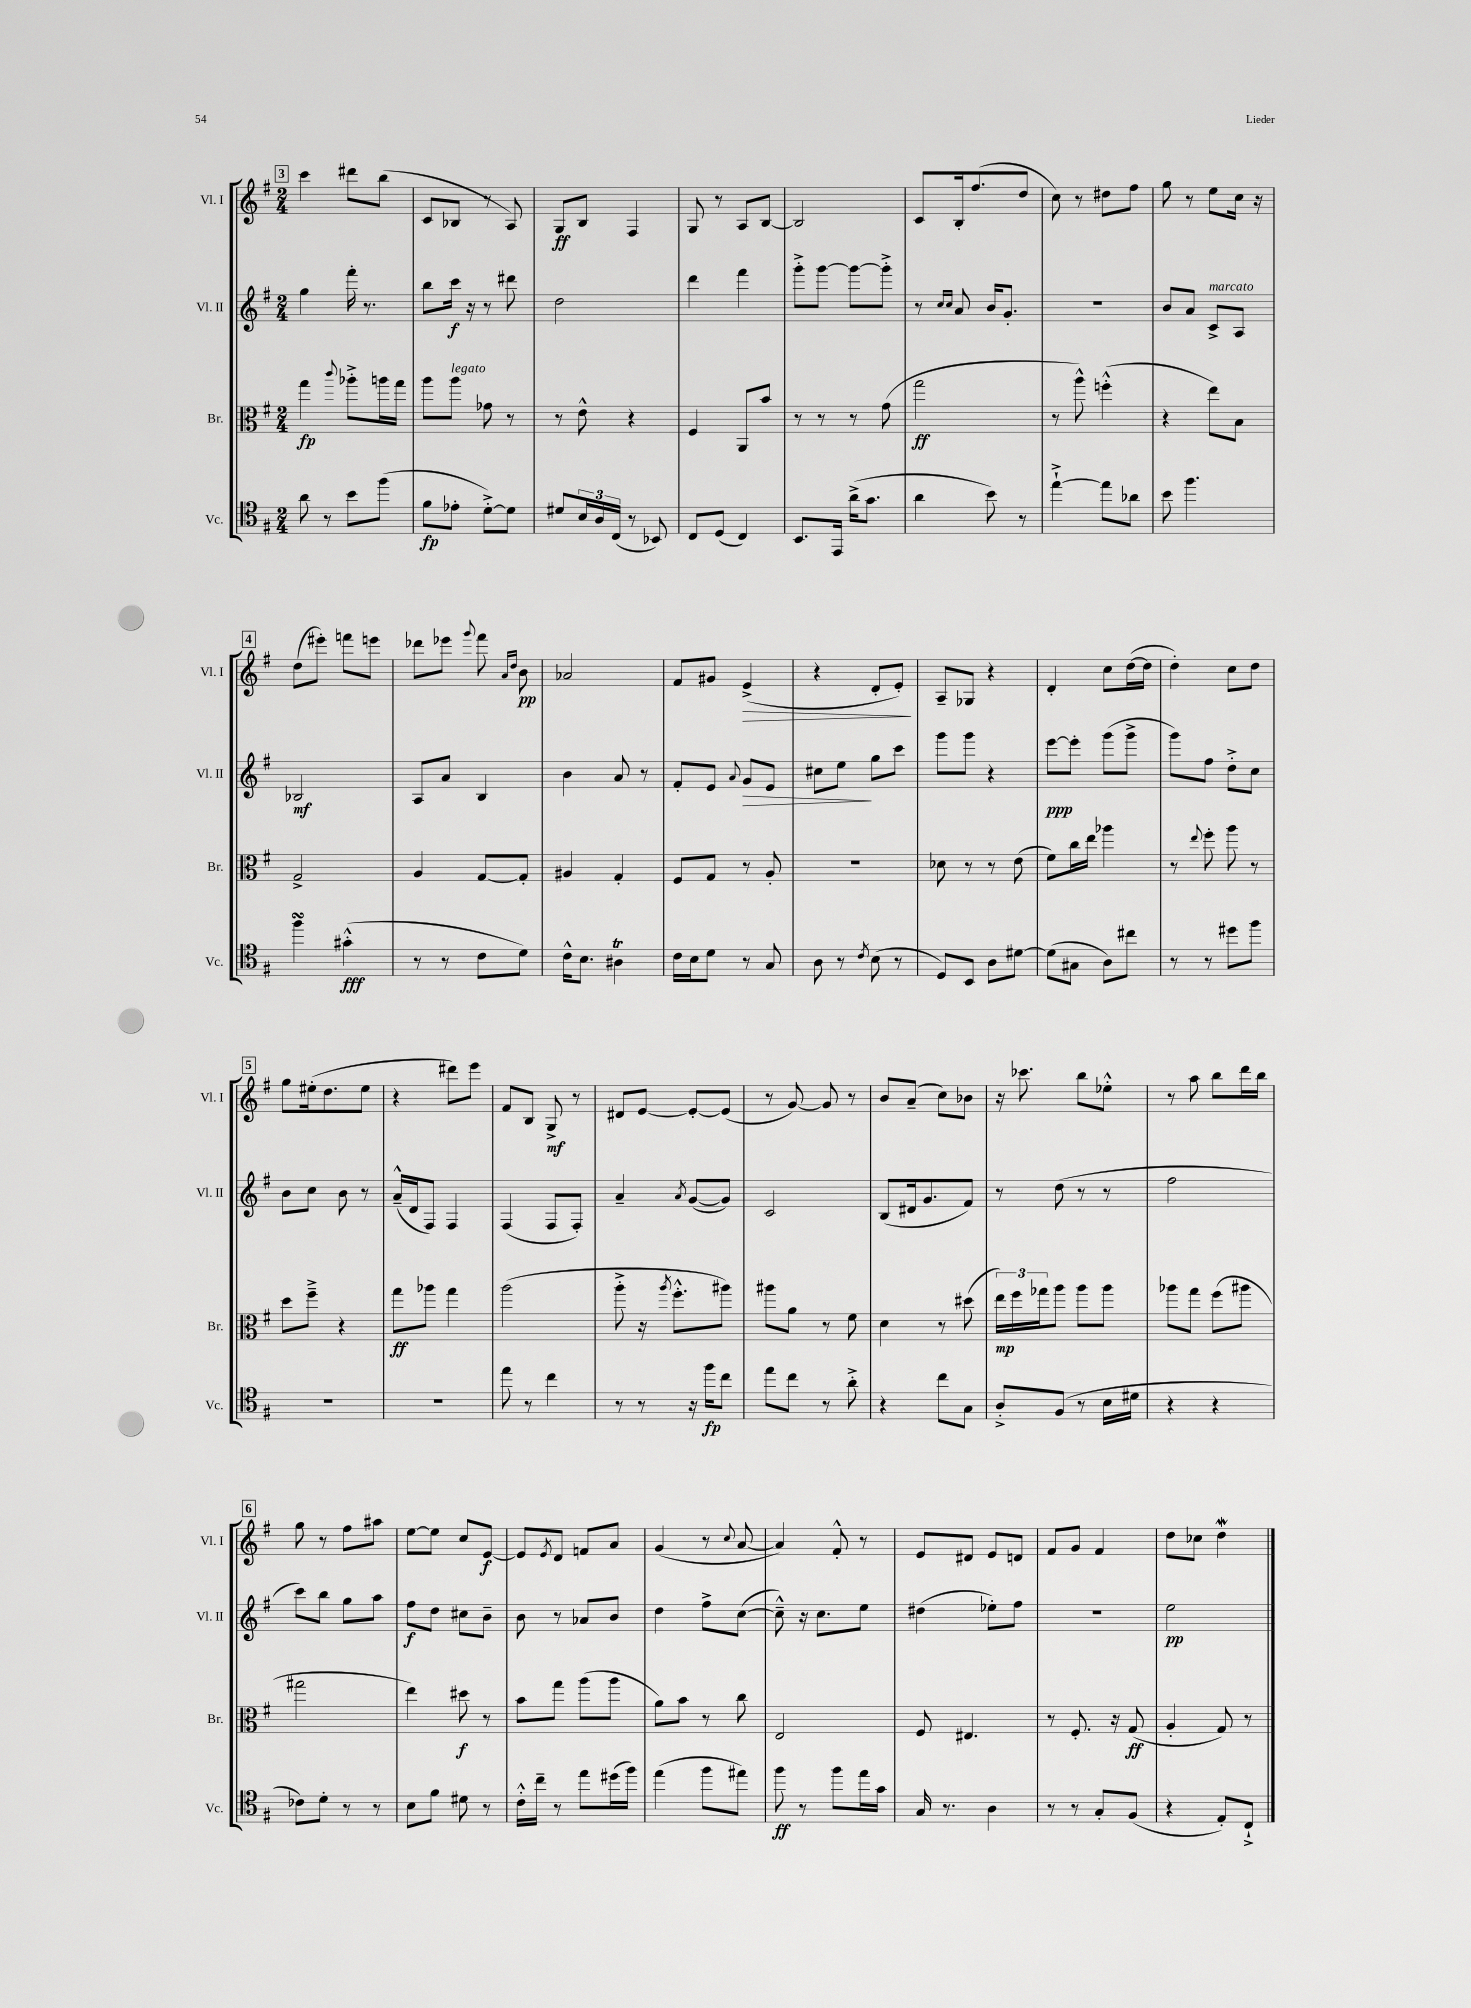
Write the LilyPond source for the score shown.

<<
\new StaffGroup <<
\new Staff = "s0" \with { instrumentName = "Vl. I" shortInstrumentName = "Vl. I" } {
    \clef treble \key g \major \numericTimeSignature \time 2/4
    \mark \markup { \box "3" } c'''4 dis'''8 b''8( |
    c'8 bes8 r8 a8) |
    g8\ff b8 fis4 |
    g8 r8 a8 b8~ |
    b2 |
    c'8 b16-. fis''8.( d''8 |
    c''8) r8 dis''8 fis''8 |
    g''8 r8 e''8 c''16 r16 |
    \mark \markup { \box "4" } d''8( eis'''8-.) f'''8 e'''8 |
    des'''8 ees'''8 \appoggiatura { g'''8 } fis'''8 \grace { a'16 d''16 } b'8\pp |
    aes'2 |
    fis'8 gis'8 e'4->\>( |
    r4 d'8-. e'8-.\!) |
    a8-- ges8 r4 |
    d'4-. c''8 d''16~( d''16 |
    d''4-.) c''8 d''8 |
    \mark \markup { \box "5" } g''8 eis''16-.( d''8. eis''8 |
    r4 dis'''8) e'''8 |
    fis'8 b8 g8->\mf r8 |
    dis'8 e'8~ e'8~-. e'8( |
    r8 g'8~) g'8 r8 |
    b'8 a'8--( c''8) bes'8 |
    r16 ces'''8. b''8 ees''8-.-^ |
    r8 a''8 b''8 d'''16 b''16 |
    \mark \markup { \box "6" } g''8 r8 fis''8 ais''8 |
    e''8~ e''8 c''8 e'8~\f |
    e'8 \acciaccatura { e'8 } d'8 f'8 a'8 |
    g'4( r8 \appoggiatura { c''8 } a'8~ |
    a'4) fis'8-.-^ r8 |
    e'8 dis'8 e'8 d'8 |
    fis'8 g'8 fis'4 |
    d''8 ces''8 d''4\mordent \bar "|." |
}
\new Staff = "s1" \with { instrumentName = "Vl. II" shortInstrumentName = "Vl. II" } {
    \clef treble \key g \major \numericTimeSignature \time 2/4
    \mark \markup { \box "3" } g''4 fis'''16-. r8. |
    b''8 c'''16\f r16 r8 dis'''8 |
    d''2 |
    d'''4 fis'''4 |
    g'''8-.-> g'''8~ g'''8~ g'''8-.-> |
    r8 \grace { c''16 c''16 } a'8 b'16 g'8.-. |
    R2 |
    b'8 a'8 c'8->^\markup { \italic "marcato" } a8 |
    \mark \markup { \box "4" } bes2\mf |
    a8 a'8 b4 |
    b'4 a'8 r8 |
    fis'8-. e'8 \appoggiatura { a'8 } g'8\> e'8 |
    cis''8 e''8\! g''8 c'''8 |
    g'''8 g'''8 r4 |
    e'''8~\ppp e'''8-. g'''8( g'''8-> |
    g'''8) fis''8 d''8-.-> c''8 |
    \mark \markup { \box "5" } b'8 c''8 b'8 r8 |
    a'16---^( d'16 fis8) fis4 |
    fis4( fis8 fis8-.) |
    a'4-- \acciaccatura { a'8 } g'8~( g'8) |
    c'2 |
    b8( dis'16 g'8. fis'8) |
    r8 d''8( r8 r8 |
    fis''2 |
    \mark \markup { \box "6" } c'''8) b''8 g''8 a''8 |
    fis''8\f d''8 cis''8 b'8-- |
    b'8 r8 aes'8 b'8 |
    d''4 fis''8-> c''8~( |
    c''8---^) r16 c''8. e''8 |
    dis''4( ees''8-.) fis''8 |
    R2 |
    e''2\pp \bar "|." |
}
\new Staff = "s2" \with { instrumentName = "Br." shortInstrumentName = "Br." } {
    \clef alto \key g \major \numericTimeSignature \time 2/4
    \mark \markup { \box "3" } g''4\fp \appoggiatura { c'''8 } aes''8-.-> a''16 g''16 |
    a''8 a''8^\markup { \italic "legato" } ges'8 r8 |
    r8 e'8-^ r4 |
    fis4 a,8 b'8 |
    r8 r8 r8 g'8( |
    g''2\ff |
    r8 a''8-^) f''4-.-^( |
    r4 e''8) b8 |
    \mark \markup { \box "4" } g2-> |
    a4 g8~ g8-. |
    ais4 g4-. |
    fis8 g8 r8 a8-. |
    r2 |
    des'8 r8 r8 e'8( |
    fis'8) c''16 e''16 aes''4 |
    r8 \appoggiatura { e''8 } fis''8-. a''8 r8 |
    \mark \markup { \box "5" } d''8 fis''8---> r4 |
    g''8\ff aes''8 g''4 |
    a''2( |
    a''8-.-> r16 \acciaccatura { a''8 } fis''8.-.-^ ais''8) |
    ais''8 a'8 r8 fis'8 |
    d'4 r8 dis''8( |
    \tuplet 3/2 { e''16\mp) fis''16 ges''16 } a''8 a''8 a''8 |
    aes''8 g''8 fis''8( ais''8 |
    \mark \markup { \box "6" } gis''2 |
    e''4) dis''8\f r8 |
    b'8 g''8 a''8( a''8 |
    a'8) b'8 r8 c''8 |
    e2 |
    fis8 eis4. |
    r8 fis8.-. r16 g8\ff( |
    a4-. g8) r8 \bar "|." |
}
\new Staff = "s3" \with { instrumentName = "Vc." shortInstrumentName = "Vc." } {
    \clef tenor \key g \major \numericTimeSignature \time 2/4
    \mark \markup { \box "3" } a'8 r8 b'8 fis''8( |
    fis'8\fp ees'8-. d'8~-.->) d'8 |
    dis'8 \tuplet 3/2 { b16 a16 c16( } r8 bes,8) |
    c8 d8( c4) |
    b,8. e,16 a'16->( g'8. |
    a'4 b'8) r8 |
    e''4~-!-> e''8 aes'8 |
    b'8 fis''4. |
    \mark \markup { \box "4" } fis''4\turn gis'4-.-^\fff( |
    r8 r8 c'8 d'8) |
    c'16-^ b8. ais4\trill |
    c'16 b16 d'8 r8 g8 |
    a8 r8 \acciaccatura { c'8 } b8( r8 |
    d8) b,8 a8 dis'8~ |
    dis'8( gis8 a8) cis''8 |
    r8 r8 dis''8 fis''8 |
    \mark \markup { \box "5" } R2 |
    R2 |
    e''8 r8 c''4 |
    r8 r8 r16 fis''16\fp c''8 |
    e''8 c''8 r8 a'8-.-> |
    r4 c''8 g8 |
    a8-.-> fis8( r8 b16 dis'16 |
    r4 r4 |
    \mark \markup { \box "6" } ces'8) d'8-. r8 r8 |
    b8 fis'8 dis'8 r8 |
    c'16-.-^ c''16-- r8 e''8 dis''16( fis''16) |
    e''4( fis''8 eis''8) |
    fis''8\ff r8 fis''8 e''16 g'16 |
    g16 r8. a4 |
    r8 r8 g8-. fis8( |
    r4 e8-.) c8-!-> \bar "|." |
}
>>
>>
